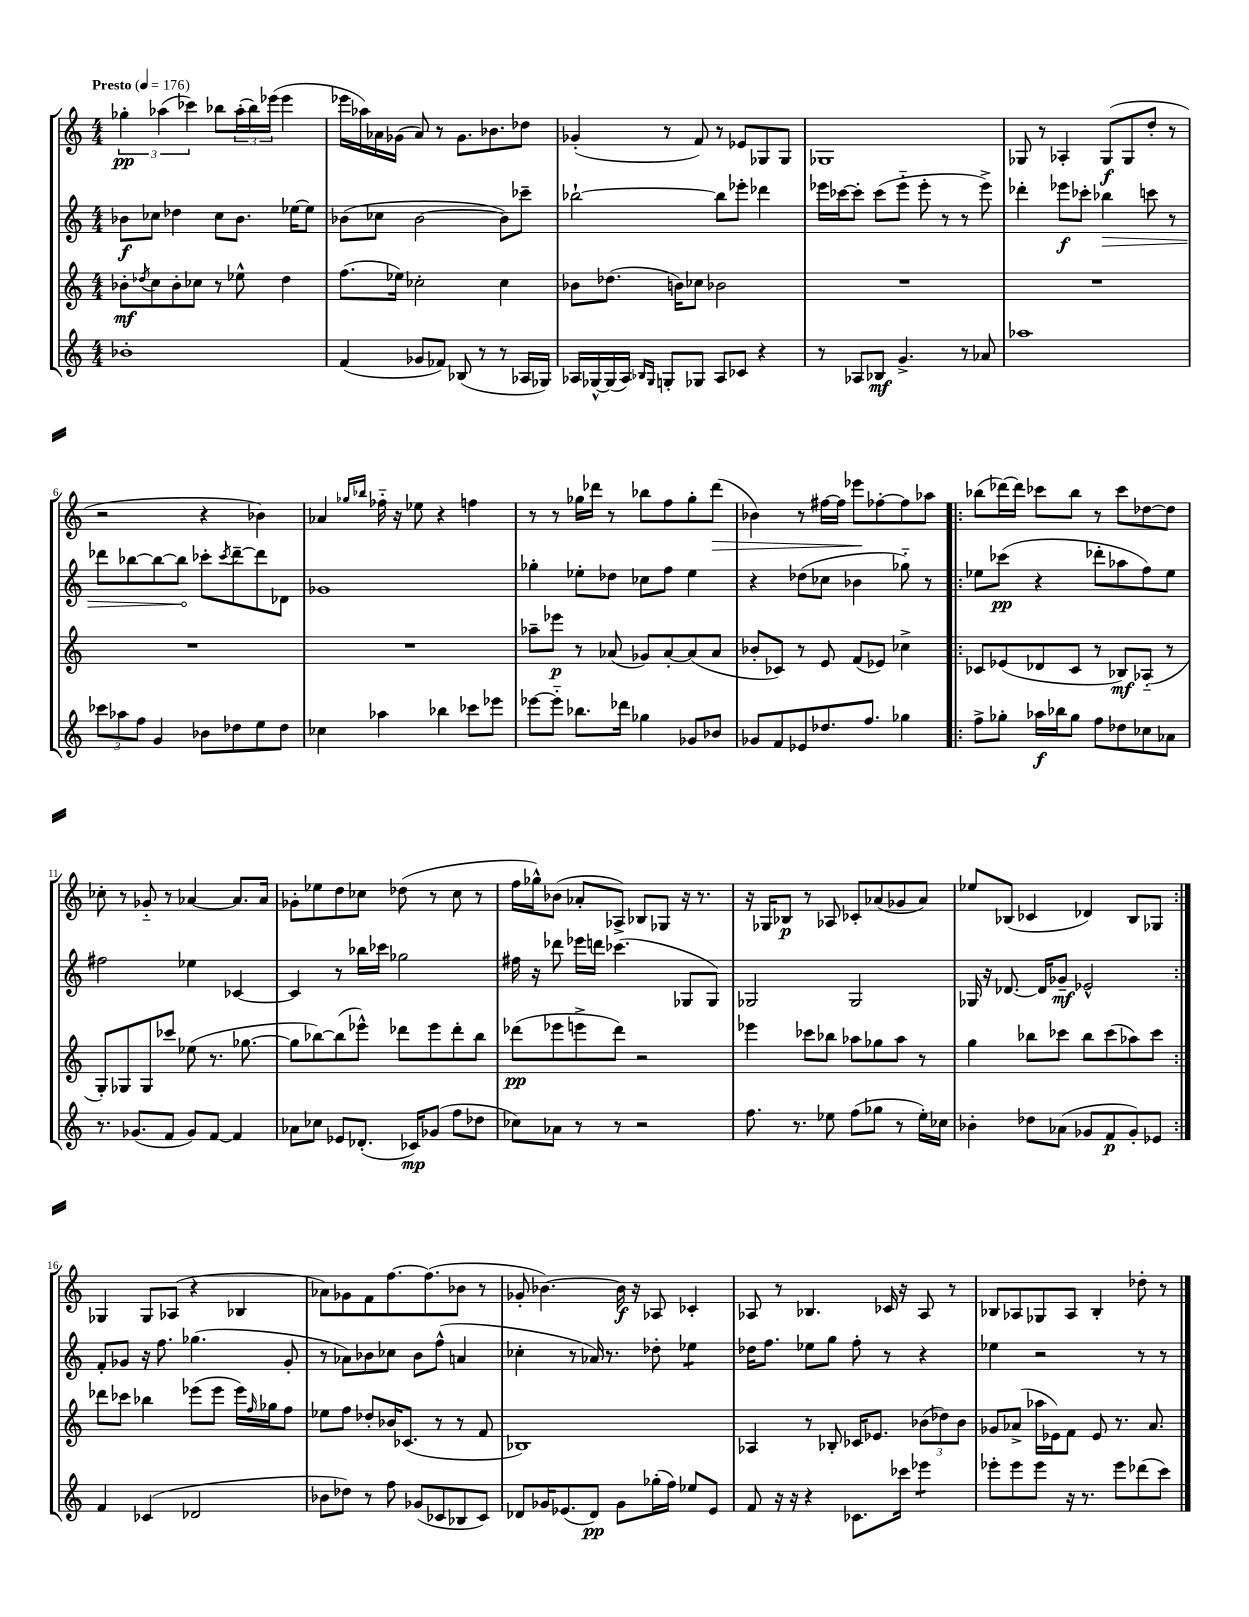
<<
\new StaffGroup <<
\new Staff = "s0" {
    \clef treble \key c \major \numericTimeSignature \time 4/4 \tempo "Presto" 4 = 176
    \tuplet 3/2 { ges''4-.\pp aes''4( ces'''4) } bes''8 \tuplet 3/2 { aes''16-.( bes''16) ees'''16( } ees'''4 |
    ees'''16 aes''16) aes'16 ges'16( aes'8) r8 ges'8. bes'8. des''8 |
    ges'4-.( r8 f'8) r8 ees'8 ges8 ges8 |
    ges1 |
    ges8 r8 aes4-. ges8\f( ges8 d''8-. r8 |
    r2 r4 bes'4) |
    aes'4 \grace { ges''16 bes''16 } fes''16-_ r16 ees''8 r4 f''4 |
    r8 r8 ges''16 des'''16 r8 bes''8 f''8 ges''8-. des'''8\>( |
    bes'4) r8 fis''16~ fis''16 ees'''8\! fes''8~-. fes''8 aes''8 |
    \repeat volta 2 { bes''8( des'''16~) des'''16 ces'''8 bes''8 r8 ces'''8 des''8~ des''8 |
    ces''8-. r8 ges'8-_ r8 aes'4~ aes'8. aes'16 |
    ges'8-. ees''8 d''8 ces''8 des''8( r8 ces''8 r8 |
    f''16 ges''16-^) bes'8( aes'8-. aes8->) bes8 ges8 r16 r8. |
    r16 ges16 bes8\p r8 aes8 ces'8-. aes'8( ges'8 aes'8) |
    ees''8 bes8( ces'4 des'4) bes8 ges8 | }
    ges4 ges8 aes8( r4 bes4 |
    aes'8) ges'8 f'8 f''8.~ f''8.( bes'8 r8 |
    ges'8-. bes'4.~) bes'16\f r16 aes8 ces'4-. |
    aes8 r8 bes4. ces'16 r16 aes8 r8 |
    bes8 aes8 ges8 aes8 bes4-. des''8-. r8 \bar "|." |
}
\new Staff = "s1" {
    \clef treble \key c \major \numericTimeSignature \time 4/4
    bes'8\f ces''8 des''4 ces''8 bes'8. ees''16~ ees''8 |
    bes'8( ces''8 bes'2~ bes'8) ces'''8-- |
    bes''2~-! bes''8 ees'''8-. des'''4 |
    ees'''16 ces'''16~ ces'''8-. ces'''8( ees'''8-_ ees'''8-. r8 r8 ees'''8->) |
    des'''4-. ees'''8\f ces'''8-. \once \override Hairpin.circled-tip = ##t bes''4\> c'''8 r8 |
    des'''8 bes''8~ bes''8~ bes''8\! ces'''8-. \acciaccatura { ces'''8 } des'''8~-- des'''8 des'8 |
    ges'1 |
    ges''4-. ees''8-. des''8 ces''8 f''8 ees''4 |
    r4 des''8( ces''8 bes'4 ges''8-_) r8 |
    \repeat volta 2 { ees''8 ces'''8\pp( r4 des'''8-. aes''8 f''8) ees''8 |
    fis''2 ees''4 ces'4~ |
    ces'4 r8 bes''16 ces'''16 ges''2 |
    fis''16 r16 des'''8 ees'''16 d'''16 ces'''4.( ges8 ges8) |
    ges2 ges2 |
    ges16 r16 des'8.~ des'16 ges'8--\mf ees'2-^ | }
    f'8-. ges'8 r16 f''8. ges''4.( ges'8-. |
    r8 aes'8) bes'8 ces''8 bes'8 f''8-^( a'4 |
    ces''4-. r8 aes'16) r8. des''8-. ees''4:8 |
    des''16 f''8. ees''8 g''8 f''8-. r8 r4 |
    ees''4 r2 r8 r8 \bar "|." |
}
\new Staff = "s2" {
    \clef treble \key c \major \numericTimeSignature \time 4/4
    bes'8-.\mf \acciaccatura { des''8 } c''8 bes'8-. ces''8 r8 ees''8-^ des''4 |
    f''8.( ees''16) ces''2-. ces''4 |
    bes'8 des''8.( b'16) ces''8 bes'2 |
    R1 |
    R1 |
    R1 |
    R1 |
    aes''8-- ees'''8\p r8 aes'8( ges'8) aes'8~-. aes'8( aes'8 |
    bes'8-. ces'8) r8 e'8 f'8( ees'8) ces''4-> |
    \repeat volta 2 { ces'8 ees'8( des'8 ces'8 r8 bes8\mf) aes8-_( r8 |
    g8-.) ges8 ges8 ces'''8 ees''8( r8. ges''8.~ |
    ges''8 bes''8~) bes''8( ees'''8-^) des'''8 ees'''8 des'''8-. bes''8 |
    des'''8\pp( ees'''8 e'''8-> des'''8) r2 |
    ees'''4 ces'''8 bes''8 aes''8 ges''8 aes''8 r8 |
    g''4 bes''8 ces'''8 bes''8 ces'''8( aes''8) ces'''8 | }
    des'''8 ces'''8 bes''4 ees'''8( ees'''8 ees'''16) \grace { f''16 } ges''16 f''8 |
    ees''8 f''8 des''8-. bes'16 ces'8.( r8 r8 f'8 |
    bes1) |
    aes4 r8 bes8-. ces'16 ees'8. \tuplet 3/2 { bes'8( des''8) bes'8 } |
    ges'8 aes'8->( aes''16 ees'16) f'8 ees'8 r8. aes'8. \bar "|." |
}
\new Staff = "s3" {
    \clef treble \key c \major \numericTimeSignature \time 4/4
    bes'1-. |
    f'4( ges'8 fes'8) bes8( r8 r8 aes16 ges16) |
    aes16 ges16~-^ ges16( aes16) \grace { bes16 ges16 } g8-. ges8 aes8 ces'8 r4 |
    r8 aes8 bes8\mf g'4.-> r8 aes'8 |
    aes''1 |
    \tuplet 3/2 { ces'''8 aes''8 f''8 } g'4 bes'8 des''8 e''8 des''8 |
    ces''4 aes''4 bes''4 ces'''8 ees'''8 |
    ees'''8~ ees'''8-_ bes''8. des'''16 ges''4 ges'8 bes'8 |
    ges'8 f'8 ees'8 des''8. f''8. ges''4 |
    \repeat volta 2 { f''8-> ges''8-. aes''16\f bes''16 ges''8 f''8 des''8 ces''8 aes'8 |
    r8. ges'8.( f'8 ges'8) f'8~ f'4 |
    aes'8 ces''8 ees'8 des'8.-.( ces'16\mp) ges'8( f''8 des''8 |
    ces''8) aes'8 r8 r8 r2 |
    f''8. r8. ees''8 f''8( ges''8 r8 ees''16-.) ces''16 |
    bes'4-. des''8 aes'8( ges'8 f'8\p ges'8-.) ees'8 | }
    f'4 ces'4( des'2 |
    bes'8 des''8) r8 f''8 ges'8( ces'8 bes8 ces'8) |
    des'8 ges'16 ees'8.( des'8\pp) ges'8 ges''16-.( f''16) ees''8 ees'8 |
    f'8 r16 r16 r4 ces'8. ces'''16 ees'''4:8 |
    ees'''8-. ees'''8 ees'''8 r16 r8. ees'''8 des'''8( c'''8) \bar "|." |
}
>>
>>
